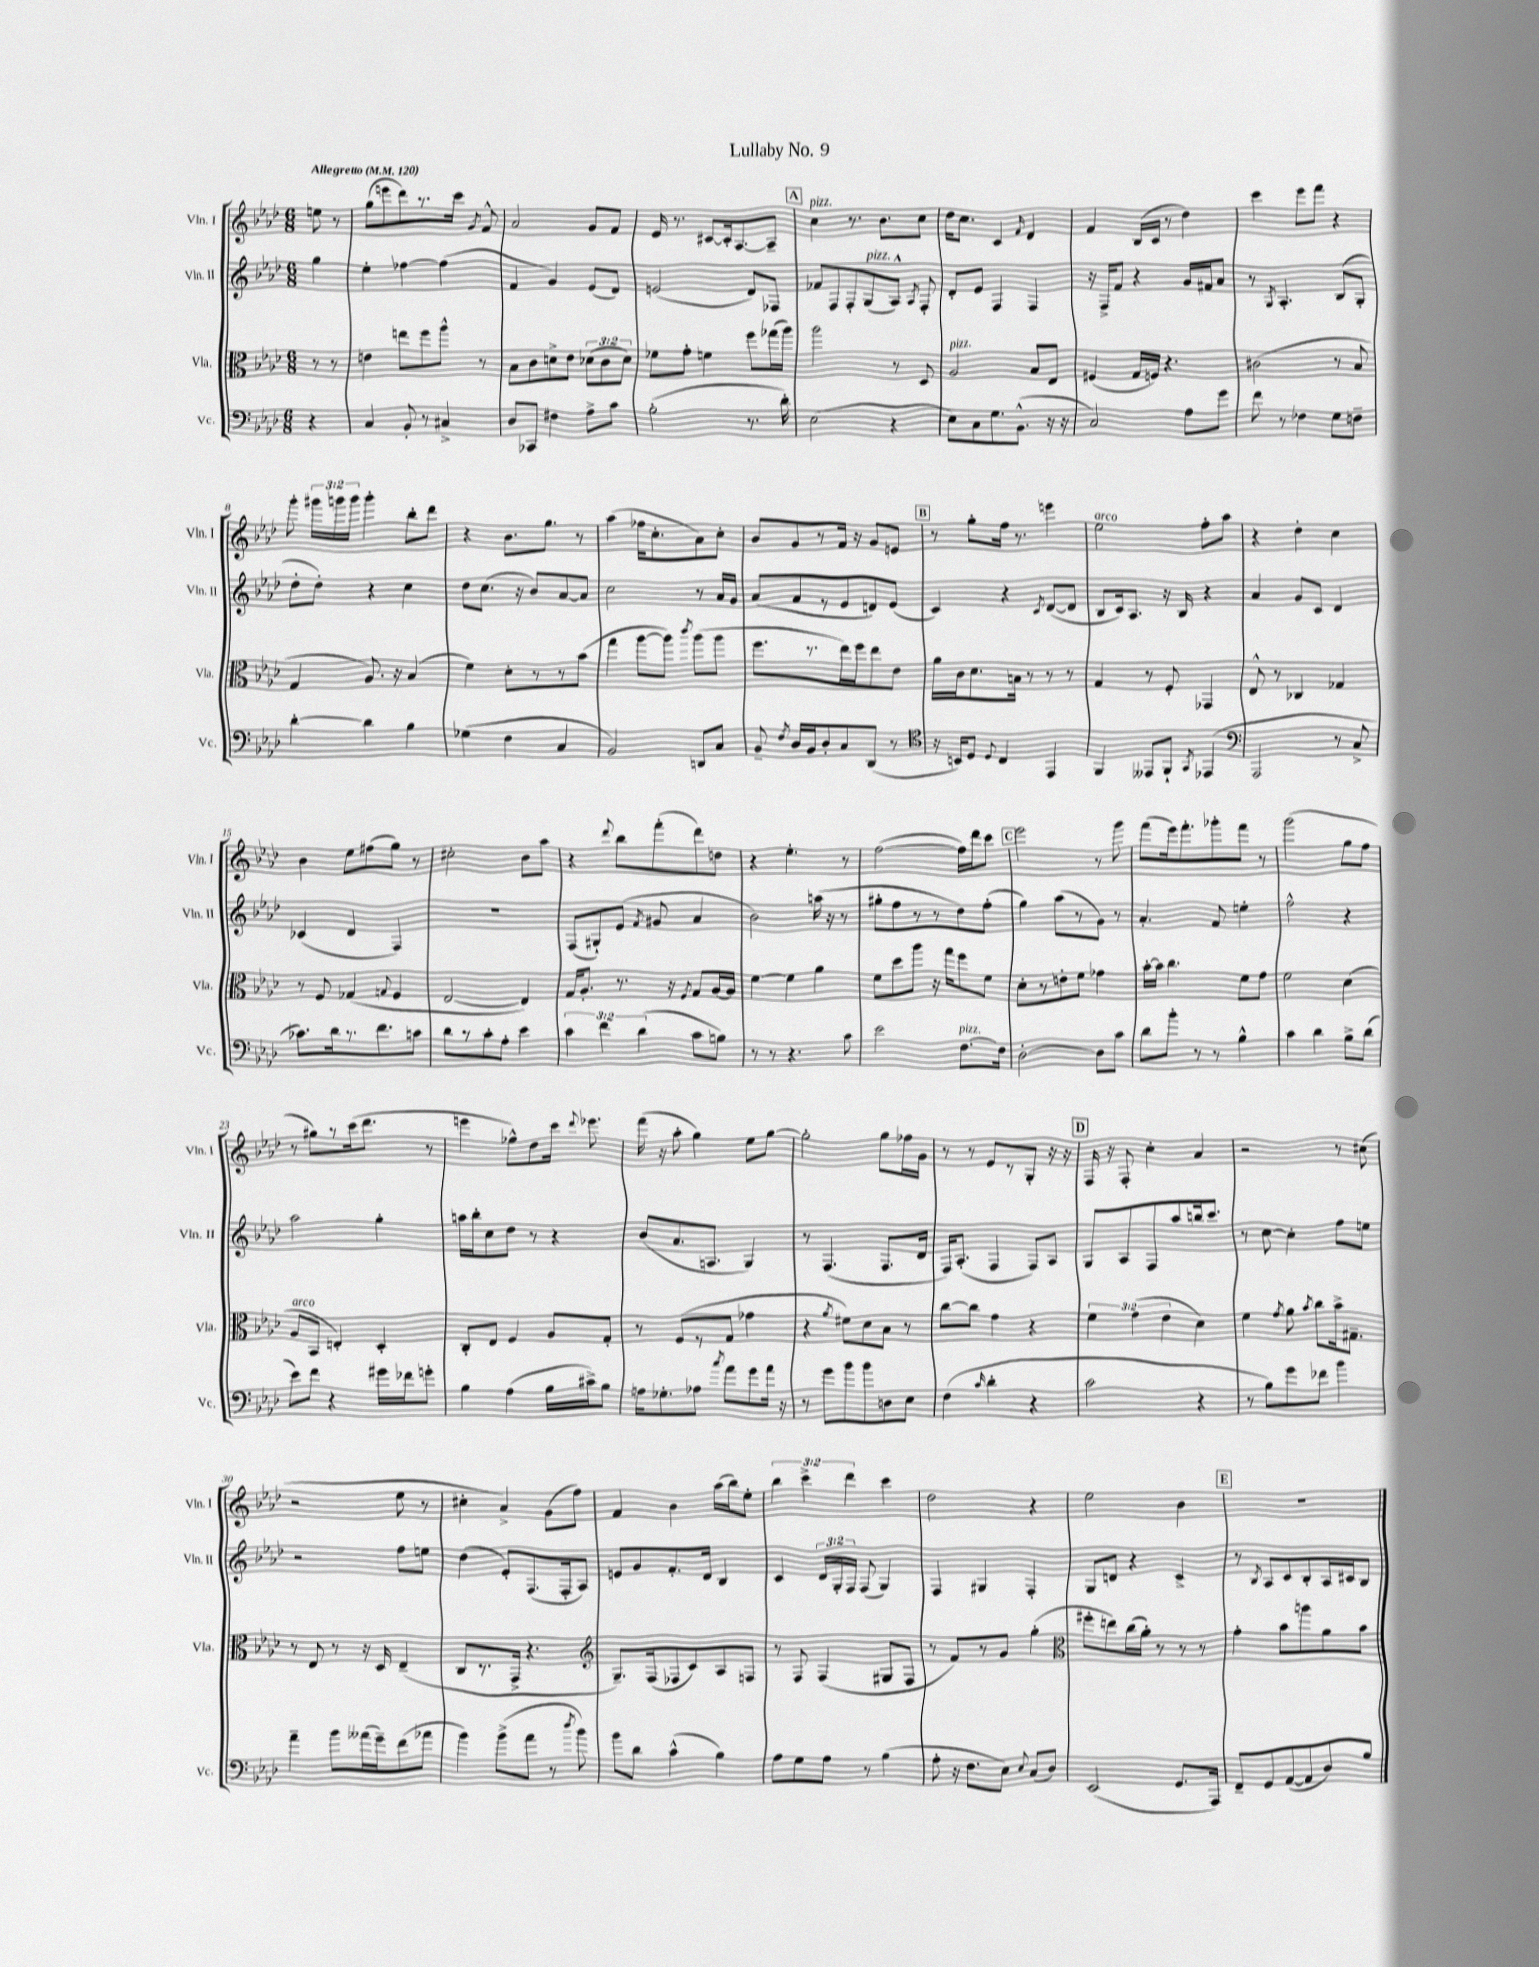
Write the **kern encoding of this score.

**kern	**kern	**kern	**kern
*staff4	*staff3	*staff2	*staff1
*clefF4	*clefC3	*clefG2	*clefG2
*k[b-e-a-d-]	*k[b-e-a-d-]	*k[b-e-a-d-]	*k[b-e-a-d-]
*M6/8	*M6/8	*M6/8	*M6/8
*MM120	*MM120	*MM120	*MM120
4r	8r	4gg	8ee
.	8r	.	8r
=	=	=	=
4C	4e	4ee-'	(8gg
.	.	.	8eee
8BB-'	8ee	[4ff-	8ddd-)
8r	8ff	.	8.r
4C#^	8aa-^^	(4ff-]	.
.	.	.	16ccc
.	.	.	8qg
.	8r	.	8f^^
=	=	=	=
8D-	8B-	4f	2a-
8CC-	8c	.	.
4F#	8d^	4g)	.
.	8e-	.	.
8A-^	(12d-	(8e-	8g
.	12c	.	.
8c	.	8d-)	8f
.	12d-)	.	.
=	=	=	=
(2B-'	8f-	(2e	16e-
.	.	.	8.r
.	8g'	.	.
.	4f	.	[8c#
.	.	.	16c#']
.	.	.	[8.A-
8.r	8ff	8d-)	.
.	(16gg-	8F-	8A-~]
16d-')	16aa-)	.	.
=	=	=	=
(2E-	2aa-	8f-	4cc
.	.	8F	.
.	.	8F'	8.r
.	.	(8G	.
.	.	.	8.b-
4r	8r	8A-^^)	.
.	.	8qA-	.
.	8D-	8F'	8cc
=	=	=	=
8E-)	2A-	8d-'	16dd-
.	.	.	8.cc
8C	.	8e-	.
8.G	.	4F	4c
(8.BB-^^	.	.	.
.	.	.	16qqf
.	8B-	4F	4d-
16r	8E-	.	.
16r	.	.	.
=	=	=	=
2C)	(4F#	16r	4f
.	.	16F^	.
.	.	8f	.
.	16G	4r	(16B-
.	16F)	.	16c
.	4.r	.	8r
8A-	.	16g	4dd-)
.	.	16f#	.
8g	.	8a-	.
=	=	=	=
8f	(2c#	8r	4ccc
.	.	8qG	.
8r	.	4.A-'	.
4F-	.	.	8eee-
.	.	.	8fff
8G	8r	(8B-	4r
8F~	8B-	8G'	.
=	=	=	=
[4d-'	4G	8dd-'	8ggg'
.	.	8dd-')	24ggg#
.	.	.	24ggg
.	.	.	24ggg
4d-]	8.A-)	4r	4ggg'
.	16r	.	.
4B-	(4B-	4cc	8bb-'
.	.	.	8ddd-
=	=	=	=
(4G-	4f)	8dd-	4r
.	.	(8.cc	.
4F	8d-'	.	8.b-
.	.	16r	.
.	8r	8b-)	.
.	.	.	8.gg
4C	8r	[8a-	.
.	(8b-	8a-]	8r
=	=	=	=
2BB-)	4gg	2cc	(4aa-
.	[8aa-	.	16ff-
.	.	.	8.cc'
.	8aa-])	.	.
.	8qccc	.	.
8DD	(8aa-	8r	8a-)
8C	8aa-	16a-	8cc'
.	.	16g	.
=	=	=	=
8BB-~	8.ff	(8a-	8b-
8qF	.	.	.
16D-	.	8f	8g
16BB-	8.r	.	.
8D-'	.	8r	8r
8C	16ee-)	8e-	16f
.	16ff	.	16r
(8DD-	8ee-	8d)	8g
8r	8e-	(8e-	8e
=	=	=	=
*clefC4	*	*	*
16r	16a-	4c)	8r
16BB)	16c	.	.
8D-	8.d-	.	8gg'
8qqD-	.	.	.
4C	.	4r	16ff
.	16B	.	8.r
.	8r	.	.
.	.	8qc	.
4EE-	8r	([8d-	4eee
.	8r	8d-]	.
=	=	=	=
4FF	4G	8B-	2ee-
.	.	16c)	.
.	.	8.A-	.
8EE--	8r	.	.
8FF`	8F'	16r	.
.	.	16B-	.
8qGG	.	.	.
(4EE-	4GG-	4r	8ff'
.	.	.	8aa-
=	=	=	=
*clefF4	*	*	*
2AAA-	8E-^^	4a-	4r
.	8r	.	.
.	4C-	8g	4dd-'
.	.	8c	.
8r	4G-	4d-	4cc
8C^	.	.	.
=	=	=	=
8.c-)	8r	(4c-	4b-
.	8F	.	.
16d-	.	.	.
8.r	(4G-	4d-	8ee-
.	.	.	(8ff#
8.f	.	.	.
.	8qqG	.	.
.	4F	4F)	8gg)
8c	.	.	8r
=	=	=	=
8d-	[2E-	2.r	2cc#'
8r	.	.	.
8c'	.	.	.
8A-'	.	.	.
4e-	4E-])	.	8b-
.	.	.	8aa-
=	=	=	=
6c	16G	(8F	4r
.	8.A-'	.	.
.	.	8G#`)	.
6f	.	.	.
.	.	.	8qqddd-
.	8.r	(8e-	8bb-
(6d-	.	.	.
.	.	8qf	.
.	.	8g#	(8fff'
.	16r	.	.
.	8qF	.	.
8c	8G	4a-	8ddd-)
8B)	[16A-	.	8dd
.	16A-]	.	.
=	=	=	=
8r	[4f	2b-)	4r
8r	.	.	.
4.r	4f]	.	4.ee-'
.	4a-	(16aa	.
.	.	16r	.
8c	.	8r	8r
=	=	=	=
2e-	8f	8gg#'	([2ff
.	8dd-	8ff	.
.	8aa-	8r	.
.	16r	8r	.
.	16gg	.	.
[8.F	8ff	8dd-)	16ff])
.	.	.	16ddd-
.	8f	(8ff'	8ccc
16F]	.	.	.
=	=	=	=
[2D-'	8d-'	4gg)	2eee-
.	8r	.	.
.	8e'	(8aa-	.
.	8f	8r	.
8D-]	4g-	8g)	8r
8c	.	8r	8ggg
=	=	=	=
8d-	[16b-'	4.a-'	(8fff
.	16b-]	.	.
8b-'	4.cc	.	16eee-)
.	.	.	8.fff'
8r	.	.	.
8r	.	8f	8ggg-'
4B-^^	8f	4ee'	8fff
.	8g	.	8r
=	=	=	=
4c	2f	2ff^^	(2ggg
4d-	.	.	.
8B-^	(4d-	4r	8gg
(8d-	.	.	8ff
=	=	=	=
8e-)	8A-	2aa-	8r
8f	8BB-	.	8gg#)
4r	4E')	.	8r
.	.	.	(16ccc
.	.	.	8.ddd-
16g#	4D-'	4gg'	.
16f-	.	.	.
8g'	.	.	8r
=	=	=	=
4B-	8C'	16aa	4eee
.	.	16bb-'	.
.	8E-	8cc	.
(4A-	4F	8dd-	8gg-^^)
.	.	8r	8dd-
16B-	8A-	4r	16ccc
.	.	.	8qqddd-
16c#^)	.	.	8.eee-
8B-	8G'	.	.
=	=	=	=
16A	8r	(8b-	(16fff
8.G-'	.	.	16r
.	(8F	8.a-	8aa-'
8A-	8r	.	4gg)
.	.	8.A	.
8qcc	.	.	.
8a-	8G	.	.
8g	4g-	4G)	8ee-
16a-	.	.	[8gg
16r	.	.	.
=	=	=	=
8r	4r	8r	2gg']
8g	.	(4.F	.
.	8qa-	.	.
8b-	8f#)	.	.
8b-	8d-	.	.
8D	8B-	8.F	8gg
8E-	8r	.	16ff-
.	.	16d-	16g
=	=	=	=
(4F	[8cc	16F)	8r
.	.	(8.A-'	.
.	8cc]	.	8r
16qqc	.	.	.
4d-'	4g	4F	8e-
.	.	.	8r
4r	4r	8F)	8G'
.	.	8A-	16r
.	.	.	16r
=	=	=	=
2c	6f	8G	16F
.	.	.	16r
.	.	8A-	8F'
.	(6g	.	.
.	.	8F	4cc'
.	6e-	.	.
.	.	8aa-	.
4r	4d-)	16bb	4a-
.	.	8.ccc	.
=	=	=	=
8r	4f	8r	2r
8B-)	.	[8cc	.
.	8qg	.	.
8g	8a-	4cc']	.
.	8qb-	.	.
8f-	8cc	.	.
4b-	16b-^	8ff	8r
.	8.G#~	.	.
.	.	8ee	(8cc#
=	=	=	=
4a-~	8r	2r	2r
.	8E-	.	.
8b-	8r	.	.
(16a--	16r	.	.
16g~)	16D-	.	.
(8f	(4E-~	8ff	8ee-
8a-	.	8ee	8r
=	=	=	=
4b-)	8C	(4dd-	4cc#'
.	8.r	.	.
(8b-^	.	8e-')	4a-^)
.	16GG^	.	.
8a-	4.r	(8.F	.
8r	.	.	(8g
.	.	16F'	.
8qdd-	.	.	.
8b-)	.	8A-)	8ff)
=	=	=	=
*	*clefG2	*	*
8b-	8.G~)	8e	4f
8d-	.	8g	.
.	(16F	.	.
(4c^^	8F-	8.f'	4b-
.	8c)	.	.
.	.	16d-	.
4B-)	8A-	4B-	(16aa-
.	.	.	16bb-)
.	8F	.	8ee-'
=	=	=	=
8A-	8r	4c	6bb-
8G	8F	.	.
.	.	.	6ccc^
8A-	(4F	24d-	.
.	.	24G'	.
.	.	24F	6ddd-
8r	.	(8F	.
(4B-	8G#	4G)	4ccc
.	8F	.	.
=	=	=	=
8A-'	8r	4F	2dd-
16r	8f)	.	.
8.F	.	.	.
.	8r	4G#	.
8E-)	8g	.	.
8qqE-	.	.	.
(8C	(4gg'	4F'	4r
8D-)	.	.	.
=	=	=	=
*	*clefC3	*	*
(2EE-	8ff#'	8G	2ee-
.	8ee)	8d	.
.	(16cc	4r	.
.	16a-')	.	.
.	8r	.	.
8.GG	8r	4c^	4b-
.	8r	.	.
16AAA-)	.	.	.
=	=	=	=
8FF~	4g'	8r	2.r
.	.	8qB-	.
8GG	.	8A-	.
([8AA-	8b-	8c	.
8AA-]	8aa	8B-'	.
8D-)	8a-	16A-	.
.	.	16c#	.
8B-	8b-	8B-	.
==	==	==	==
*-	*-	*-	*-
